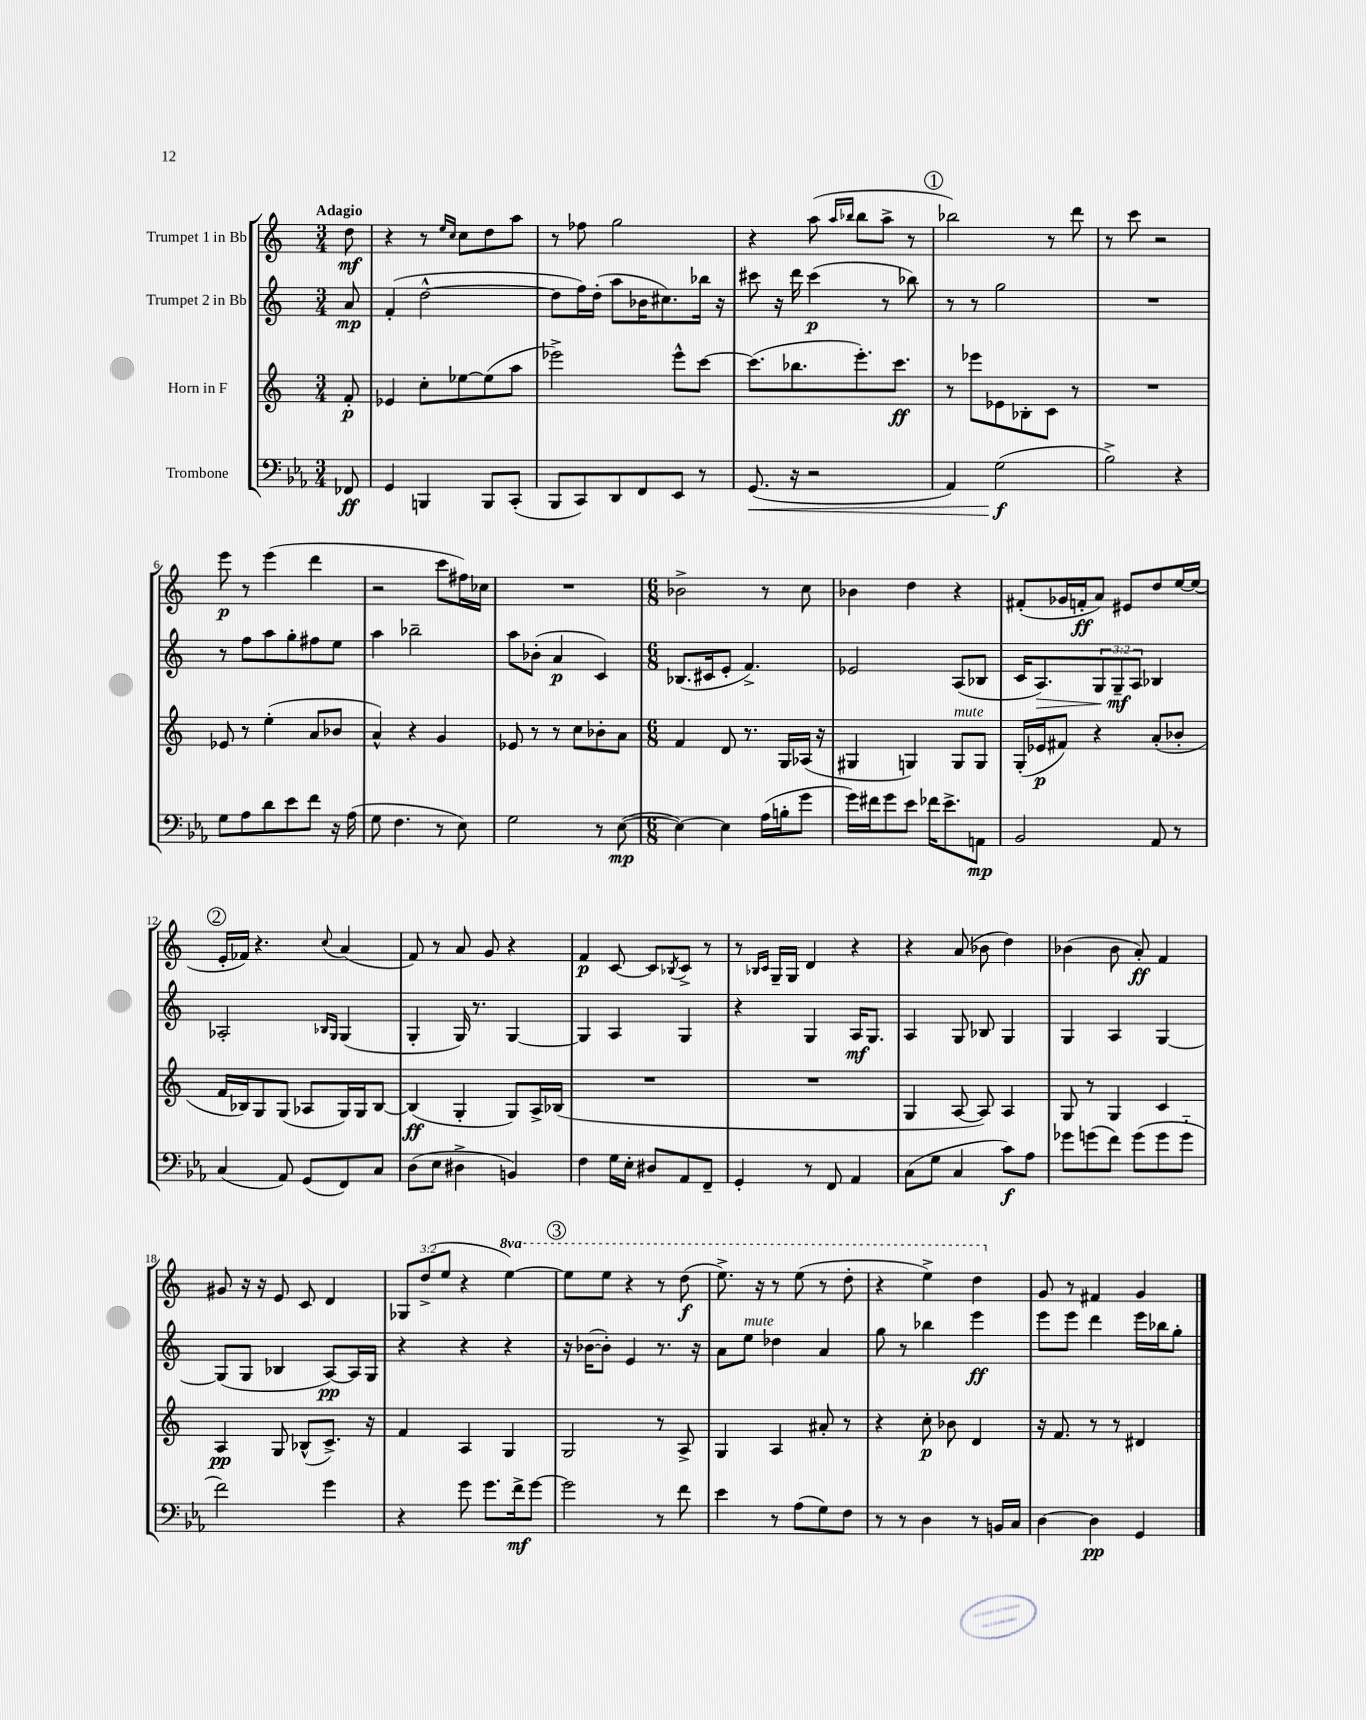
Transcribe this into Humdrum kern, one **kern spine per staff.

**kern	**dynam	**kern	**dynam	**kern	**dynam	**kern	**dynam
*part4	*part4	*part3	*part3	*part2	*part2	*part1	*part1
*staff4	*staff4	*staff3	*staff3	*staff2	*staff2	*staff1	*staff1
*I"Trombone	*	*I"Horn in F	*	*I"Trumpet 2 in Bb	*	*I"Trumpet 1 in Bb	*
*clefF4	*	*clefG2	*	*clefG2	*	*clefG2	*
*k[b-e-a-]	*	*k[]	*	*k[]	*	*k[]	*
*M3/4	*	*M3/4	*	*M3/4	*	*M3/4	*
=	=	=	=	=	=	=	=
!	!	!	!	!	!	!LO:TX:a:B:t=Adagio	!
8FF-X/	ff	8f'/	p	8a/	mp	8dd\	mf
=1	=1	=1	=1	=1	=1	=1	=1
4GG/	.	4e-X/	.	(4f'/	.	4r	.
4BBBn/	.	8cc'\L	.	[2dd^^\	.	8r	.
.	.	.	.	.	.	16qqee/LL	.
.	.	.	.	.	.	16qqcc/JJ	.
.	.	[8ee-X\	.	.	.	8cc\L	.
8BBB/L	.	(8ee-\]	.	.	.	8dd\	.
(8CC'/J	.	8aa\J	.	.	.	8aa\J	.
=2	=2	=2	=2	=2	=2	=2	=2
8BBB-/L	.	2eee-X^\)	.	8dd\L]	.	8r	.
8CC/)	.	.	.	16ff\L)	.	8ff-X\	.
.	.	.	.	(16dd'\JJ	.	.	.
8DD/	.	.	.	8aa\L	.	2gg\	.
8FF/	.	.	.	16b-X\K	.	.	.
.	.	.	.	8.cc#X\)	.	.	.
8EE-/J	.	8eee-^^\L	.	.	.	.	.
8r	.	[8ccc\J	.	16bb-X\Jk	.	.	.
.	.	.	.	16r	.	.	.
=3	=3	=3	=3	=3	=3	=3	=3
!	!LO:HP:b	!	!	!	!	!	!
(8.GG/	<	(8.ccc\L]	.	8ccc#X\	.	4r	.
.	.	.	.	16r	.	.	.
16r	.	8.bb-X\	.	16ddd\	.	.	.
2r	.	.	.	(4ccc#\	p	(8aa\	.
.	.	.	.	.	.	16qqaa/LL	.
.	.	.	.	.	.	16qqbb-X/JJ	.
.	.	8.eee'\)	.	.	.	8bb-\L	.
.	.	.	.	8r	.	8aa^\J	.
.	.	8.ccc\J	ff	.	.	.	.
.	.	.	.	8bb-X\)	.	8r	.
!!LO:REH:place=s1:t=1
=4	=4	=4	=4	=4	=4	=4	=4
4AA-/)	.	8r	.	8r	.	2bb-X\)	.
.	.	8eee-X\L	.	8r	.	.	.
(2G\	f	8e-X\	.	2gg\	.	.	.
.	.	8B-X'\	.	.	.	.	.
.	.	8c\J	.	.	.	8r	.
.	.	8r	.	.	.	8ddd\	.
.	[	.	.	.	.	.	.
=5	=5	=5	=5	=5	=5	=5	=5
2B-^\)	.	2.r	.	2.r	.	8r	.
.	.	.	.	.	.	8ccc\	.
.	.	.	.	.	.	2r	.
4r	.	.	.	.	.	.	.
!!LO:LB:g=z
=6	=6	=6	=6	=6	=6	=6	=6
8G\L	.	8e-X/	.	8r	.	8eee\	p
8A-\	.	8r	.	8ff\L	.	8r	.
8d\	.	(4ee'\	.	8aa\	.	(4eee\	.
8e-\	.	.	.	8gg'\	.	.	.
8f\J	.	8a/L	.	8ff#X\	.	4ddd\	.
16r	.	8b-X/J	.	8ee\J	.	.	.
(16A-\	.	.	.	.	.	.	.
=7	=7	=7	=7	=7	=7	=7	=7
8G\	.	4a^^/)	.	4aa\	.	2r	.
4.F\	.	.	.	.	.	.	.
.	.	4r	.	2bb-X~\	.	.	.
8r	.	4g/	.	.	.	8ccc\L	.
8E-\)	.	.	.	.	.	16ff#X\L)	.
.	.	.	.	.	.	16cc-X\JJ	.
=8	=8	=8	=8	=8	=8	=8	=8
2G\	.	8e-X/	.	8aa\L	.	2.r	.
.	.	8r	.	(8b-X'\J	.	.	.
.	.	8r	.	4a/	p	.	.
.	.	8cc\L	.	.	.	.	.
8r	.	8b-X'\	.	4c/)	.	.	.
([8E-\	mp	8a\J	.	.	.	.	.
=9	=9	=9	=9	=9	=9	=9	=9
*M6/8	*	*M6/8	*	*M6/8	*	*M6/8	*
4E-\_)	.	4f/	.	(8.B-X/L	.	2b-X^\	.
.	.	.	.	16c#X/k	.	.	.
4E-\]	.	8d/	.	8e'/J	.	.	.
.	.	8.r	.	4.f^/)	.	.	.
(16A-\LL	.	.	.	.	.	8r	.
16Bn'\J	.	16G/LL	.	.	.	.	.
8g\J	.	(16A-X/JJ	.	.	.	8cc\	.
.	.	16r	.	.	.	.	.
=10	=10	=10	=10	=10	=10	=10	=10
16g\LL)	.	4G#X/	.	2e-X/	.	4b-X\	.
16f#X\J	.	.	.	.	.	.	.
8g\	.	.	.	.	.	.	.
8e-\J	.	4Gn/)	.	.	.	4dd\	.
16f-X\KL	.	.	.	.	.	.	.
8.e-^\	.	.	.	.	.	.	.
!	!	!LO:TX:a:i:t=mute	!	!	!	!	!
.	.	8G/L	.	(8A/L	.	4r	.
8AAn\J	mp	8G/J	.	8B-X/J	.	.	.
=11	=11	=11	=11	=11	=11	=11	=11
2BB-/	.	(16G'/LL	.	16c/KL	.	(8f#X'/L	.
!	!	!	!	!	!LO:HP:b	!	!
.	.	16e-X/J	p	8.A/)	>	.	.
.	.	8f#X/J)	.	.	.	16g-X/L	.
.	.	.	.	.	.	16fn'/J	ff
.	.	4r	.	12G/	.	8a/J)	.
.	.	.	.	12G~/	mf	.	.
.	.	.	.	.	.	8e#X/L	.
.	.	.	.	12A/J	]	.	.
8AA-/	.	(8a'/L	.	4B-X/	.	8dd/	.
8r	.	8b-X'/J	.	.	.	[16ee/L	.
.	.	.	.	.	.	(16ee/JJ]	.
!!LO:LB:g=z
!!LO:REH:place=s1:t=2
=12	=12	=12	=12	=12	=12	=12	=12
(4C/	.	16f/LL	.	2A-X'/	.	16e'/LL	.
.	.	16B-X/J)	.	.	.	16f-X/JJ)	.
.	.	8G/	.	.	.	4.r	.
8AA-/)	.	(8G/J	.	.	.	.	.
(8GG/L	.	8A-X/L	.	.	.	.	.
.	.	.	.	16qqB-X/LL	.	.	.
.	.	.	.	16qqG/JJ	.	8qqcc/	.
8FF/)	.	16G/L)	.	(4G/	.	(4a/	.
.	.	16G/J	.	.	.	.	.
8C/J	.	[8B-/J	.	.	.	.	.
=13	=13	=13	=13	=13	=13	=13	=13
(8D\L	.	(4B-/]	ff	4G'/	.	8f/)	.
8E-\J	.	.	.	.	.	8r	.
4D#X^\	.	4G'/	.	16G/)	.	8a/	.
.	.	.	.	8.r	.	.	.
.	.	.	.	.	.	8g/	.
4BBn/)	.	8G/L)	.	[4G/	.	4r	.
.	.	16A^/L	.	.	.	.	.
.	.	(16B-X/JJ	.	.	.	.	.
=14	=14	=14	=14	=14	=14	=14	=14
4F\	.	2.r	.	4G/]	.	4f/	p
16G\LL	.	.	.	4A/	.	[8c/	.
16E-'\JJ	.	.	.	.	.	.	.
8D#X/L	.	.	.	.	.	8c/L]	.
.	.	.	.	.	.	8qB-X/	.
8AA-/	.	.	.	4G/	.	8c^/J	.
8FF~/J	.	.	.	.	.	8r	.
=15	=15	=15	=15	=15	=15	=15	=15
4GG'/	.	2.r	.	4r	.	8r	.
.	.	.	.	.	.	16qqB-X/LL	.
.	.	.	.	.	.	16qqc/JJ	.
.	.	.	.	.	.	16G~/LL	.
.	.	.	.	.	.	16G/JJ	.
8r	.	.	.	4G/	.	4d/	.
8FF/	.	.	.	.	.	.	.
4AA-/	.	.	.	16A/KL	mf	4r	.
.	.	.	.	8.G/J	.	.	.
=16	=16	=16	=16	=16	=16	=16	=16
(8C\L	.	4G/	.	4A/	.	4r	.
8G\J	.	.	.	.	.	.	.
4C/	.	[8A/	.	8G/	.	(8a/	.
.	.	8A/])	.	8B-X/	.	8b-X\	.
8c\L)	f	4A/	.	4G/	.	4dd\)	.
8A-\J	.	.	.	.	.	.	.
=17	=17	=17	=17	=17	=17	=17	=17
8g-X\L	.	8G/	.	4G/	.	(4b-X\	.
(8gn\	.	8r	.	.	.	.	.
8f\J)	.	4G/	.	4A/	.	8b-\	.
(8g\L	.	.	.	.	.	8a'/)	ff
8g\	.	4c/	.	[4G/	.	4f/	.
8g\J	.	.	.	.	.	.	.
!!LO:LB:g=z
=18	=18	=18	=18	=18	=18	=18	=18
2f\)	.	4A/	pp	(8G/L]	.	8g#X/	.
.	.	.	.	8G/J	.	16r	.
.	.	.	.	.	.	16r	.
.	.	8G/	.	4B-X/	.	8e/	.
.	.	(8B-X^^/L	.	.	.	8c/	.
4g\	.	8.c^/J)	.	[8A/L)	pp	4d/	.
.	.	.	.	16A/L]	.	.	.
.	.	16r	.	16G/JJ	.	.	.
=19	=19	=19	=19	=19	=19	=19	=19
4r	.	4f/	.	4r	.	12G-X/L	.
.	.	.	.	.	.	(12dd^/	.
.	.	.	.	.	.	12ee/J	.
8g\	.	4A/	.	4r	.	4r	.
8.g\L	.	.	.	.	.	.	.
*	*	*	*	*	*	*8va	*
.	.	4G/	.	4r	.	[4eee\)	.
16f^\k	mf	.	.	.	.	.	.
[8g\J	.	.	.	.	.	.	.
!!LO:REH:place=s1:t=3
=20	=20	=20	=20	=20	=20	=20	=20
2g\]	.	2G/	.	16r	.	8eee\L]	.
.	.	.	.	([16b-X\KL	.	.	.
.	.	.	.	8b-'\J])	.	8eee\J	.
.	.	.	.	4e/	.	4r	.
8r	.	8r	.	8.r	.	8r	.
8f\	.	8A^/	.	.	.	(8ddd\	f
.	.	.	.	16r	.	.	.
=21	=21	=21	=21	=21	=21	=21	=21
4e-\	.	4G/	.	8a\L	.	8.eee^\)	.
!	!	!	!	!LO:TX:a:i:t=mute	!	!	!
.	.	.	.	8ee\J	.	.	.
.	.	.	.	.	.	16r	.
8r	.	4A/	.	4dd-X\	.	8r	.
(8A-\L	.	.	.	.	.	(8eee\	.
8G\)	.	8a#X'/	.	4a/	.	8r	.
8F\J	.	8r	.	.	.	8ddd'\	.
=22	=22	=22	=22	=22	=22	=22	=22
8r	.	4r	.	8gg\	.	4r	.
8r	.	.	.	8r	.	.	.
4D\	.	8cc'\	p	4bb-X\	.	4eee^\)	.
.	.	8b-X\	.	.	.	.	.
8r	.	4d/	.	4eee\	ff	4ddd\	.
16BBn/LL	.	.	.	.	.	.	.
16C/JJ	.	.	.	.	.	.	.
=23	=23	=23	=23	=23	=23	=23	=23
*	*	*	*	*	*	*X8va	*
[4D\	.	16r	.	8eee\L	.	8g/	.
.	.	8.f/	.	.	.	.	.
.	.	.	.	8eee\J	.	8r	.
4D\]	pp	8r	.	4ddd\	.	4f#X/	.
.	.	8r	.	.	.	.	.
4GG/	.	4d#X/	.	16eee\LL	.	4g/	.
.	.	.	.	16bb-X\J	.	.	.
.	.	.	.	8gg'\J	.	.	.
==	==	==	==	==	==	==	==
*-	*-	*-	*-	*-	*-	*-	*-
